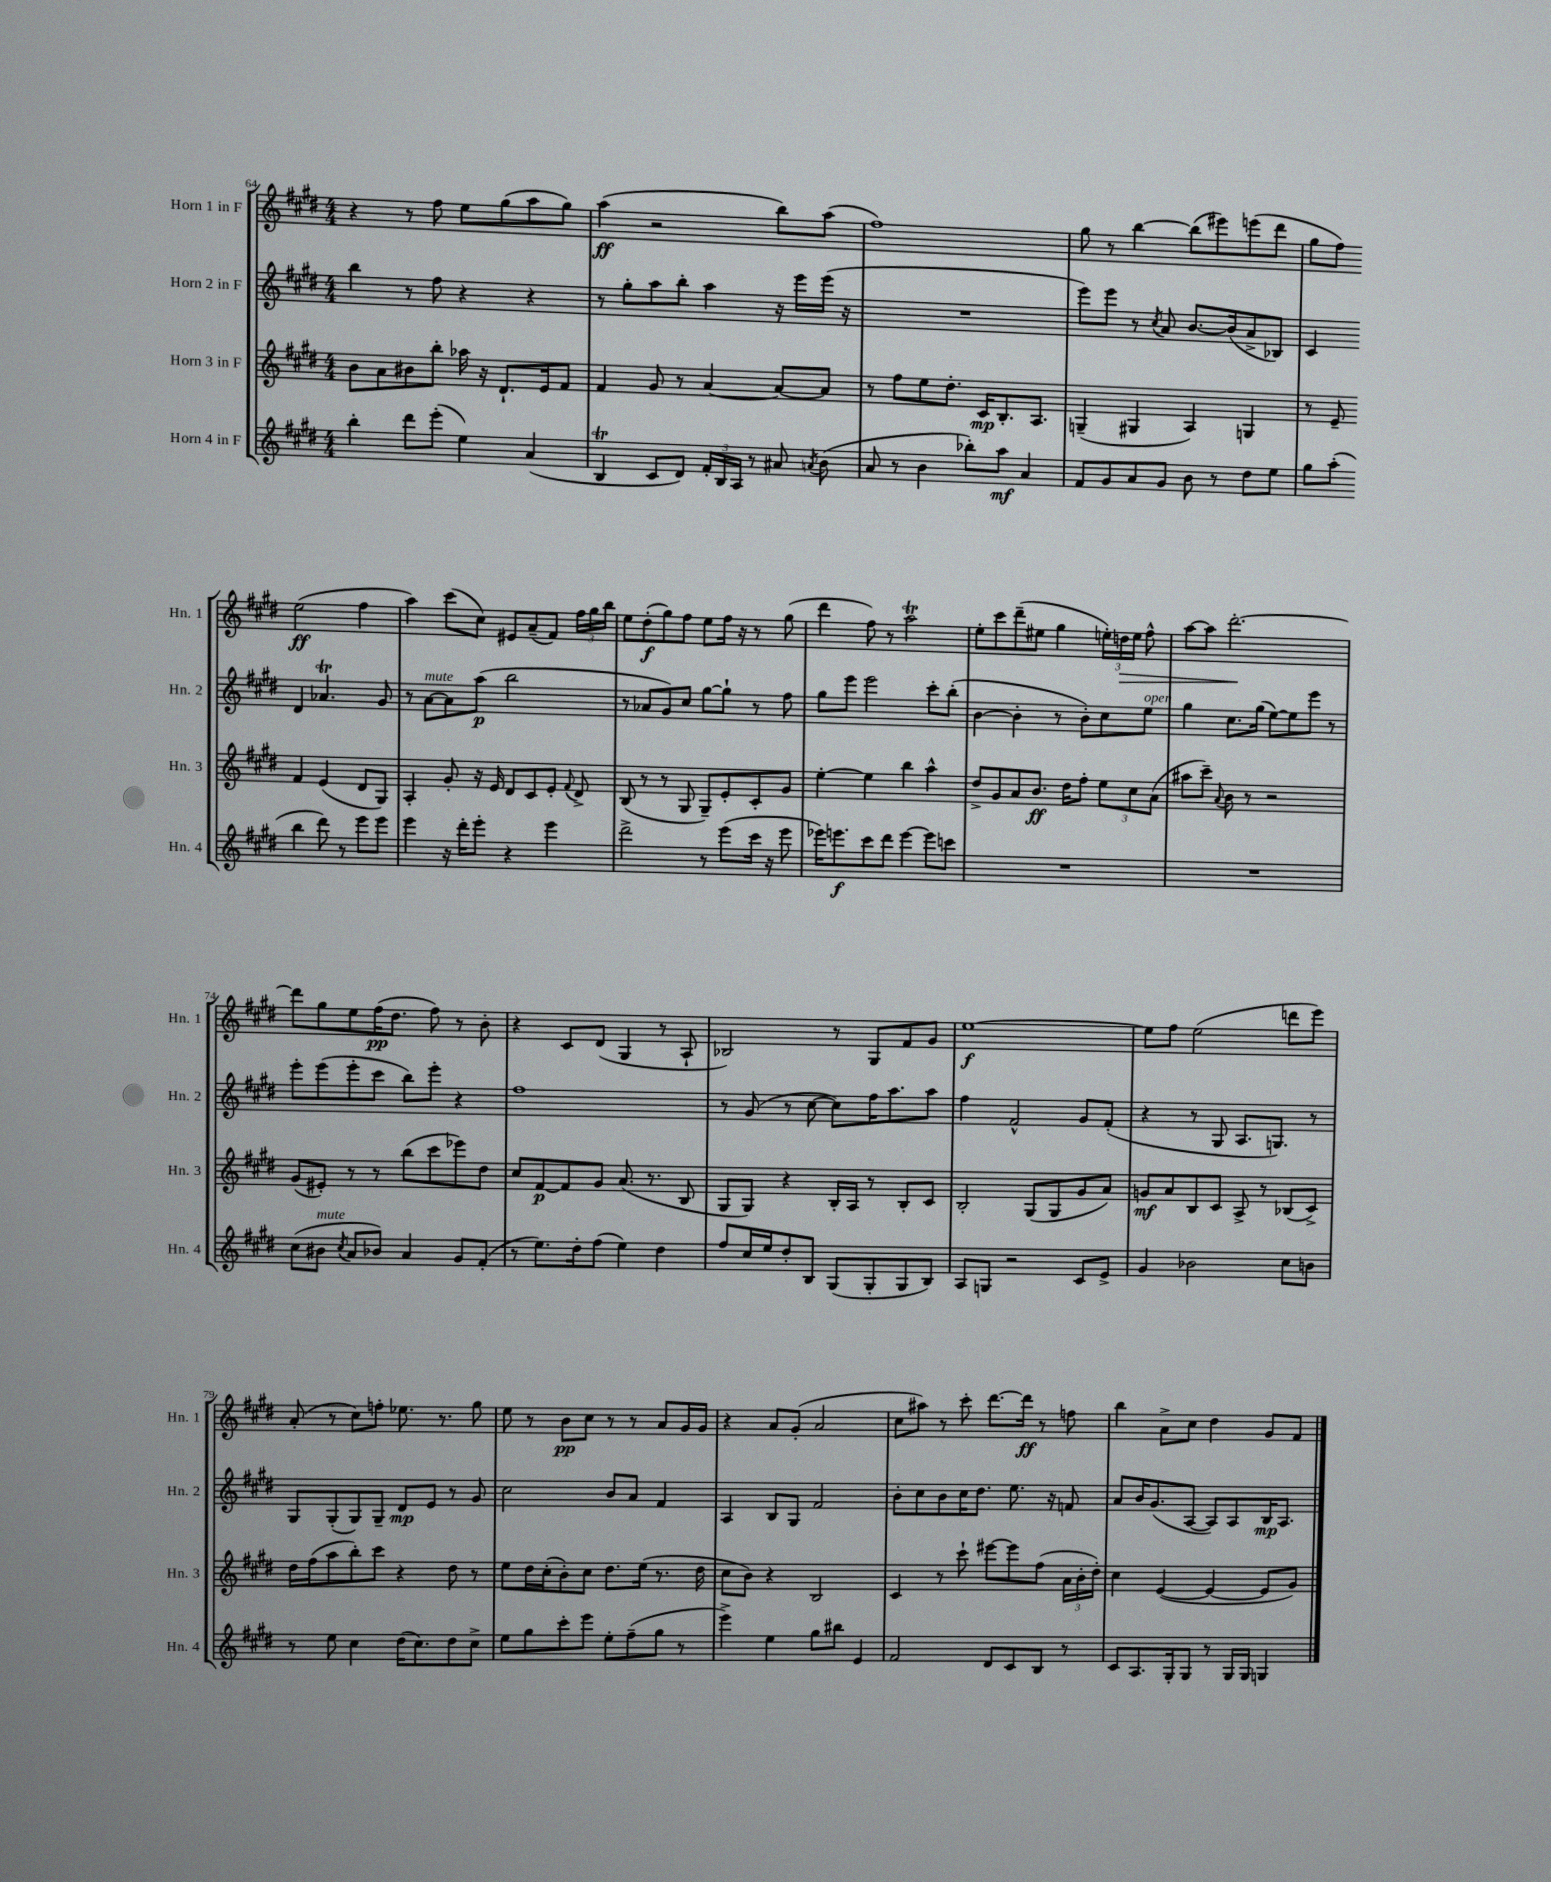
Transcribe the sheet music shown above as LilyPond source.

<<
\new StaffGroup <<
\new Staff = "s0" \with { instrumentName = "Horn 1 in F" shortInstrumentName = "Hn. 1" } {
    \clef treble \key e \major \numericTimeSignature \time 4/4
    \autoBeamOff r4 r8 fis''8 e''8[ gis''8( a''8 gis''8]) |
    a''4\ff( r2 b''8[) a''8]( |
    fis''1) |
    gis''8 r8 b''4~ b''8[( eis'''8) e'''8( dis'''8] |
    gis''8[ fis''8]) e''2\ff( fis''4 |
    a''4) cis'''8[( cis''8]) eis'8[ a'8--( fis'8]) \tuplet 3/2 { fis''16[ gis''16 b''16] } |
    e''8[ dis''8-.\f( gis''8) fis''8] e''8[ fis''16] r16 r8 gis''8( |
    dis'''4 fis''8) r8 a''2\trill |
    e''8[-. cis'''8 dis'''8--( eis''8] gis''4 \tuplet 3/2 { e''16[-.) d''16\> e''16] } fis''8-^ |
    a''8[~ a''8] dis'''2.~-.\! |
    dis'''8[ gis''8 e''8 fis''16\pp( dis''8.] fis''8) r8 b'8-. |
    r4 cis'8[ dis'8]( gis4 r8 a8-! |
    bes2) r8 gis8[ fis'8 gis'8] |
    e''1~\f |
    e''8[ fis''8] e''2( d'''8[ e'''8]) |
    a'8-.( r8 cis''8[) f''8]-. ees''8. r8. gis''8 |
    e''8 r8 b'8[\pp cis''8] r8 r8 a'8[ gis'16 gis'16] |
    r4 a'8[ gis'8]-.( a'2 |
    cis''8[ ais''8]) r8 cis'''8-. dis'''8.[~ dis'''16]\ff r8 f''8 |
    b''4 a'8[-> cis''8] dis''4 gis'8[ fis'8] \bar "|." |
}
\new Staff = "s1" \with { instrumentName = "Horn 2 in F" shortInstrumentName = "Hn. 2" } {
    \clef treble \key e \major \numericTimeSignature \time 4/4
    \autoBeamOff b''4 r8 fis''8 r4 r4 |
    r8 gis''8[-. a''8 b''8]-. a''4 r16 e'''16[ e'''16]( r16 |
    R1 |
    e'''8[) e'''8] r8 \acciaccatura { cis''8 } a'8 b'8.[~ b'16( a'8-> bes8]) |
    cis'4 dis'4 aes'4.\trill gis'8 |
    r8 a'8[~^\markup { \italic "mute" } a'8 a''8]\p( b''2 |
    r8 aes'8[ gis'8) cis''8] gis''8[~ gis''8]-! r8 fis''8 |
    gis''8[ e'''8] e'''2 cis'''8[-. b''8]-.( |
    b'4~ b'4-. r8 b'8[-.) cis''8 e''8]^\markup { \italic "open" } |
    gis''4 cis''8.[ gis''16]( e''8[~) e''8 e'''8] r8 |
    e'''8[-. e'''8( e'''8-. cis'''8] b''8[) e'''8]-. r4 |
    fis''1 |
    r8 gis'8( r8 cis''8~ cis''8[) fis''16 a''8. a''8] |
    fis''4 fis'2-^ gis'8[ fis'8]-.( |
    r4 r8 gis8 a8.[ g8.]) r8 |
    gis8[ gis8-.( gis8) gis8]-- dis'8[\mp e'8] r8 gis'8 |
    cis''2 b'8[ a'8] fis'4 |
    a4 b8[ gis8] fis'2 |
    b'8[-. cis''8 b'8 cis''16 dis''8.] e''8. r16 f'8 |
    a'8[ b'16 gis'8.( a8]~ a8[) a8 b16\mp a8.] \bar "|." |
}
\new Staff = "s2" \with { instrumentName = "Horn 3 in F" shortInstrumentName = "Hn. 3" } {
    \clef treble \key e \major \numericTimeSignature \time 4/4
    \autoBeamOff b'8[ a'8 bis'8 b''8]-. aes''16 r16 dis'8.[-! e'16 fis'8] |
    fis'4 gis'8 r8 a'4~ a'8[~ a'8] |
    r8 fis''8[ e''8 dis''8.]-. cis'16[\mp b8.-. a8.] |
    g4--( gis4 a4) g4 |
    r8 e'8-- fis'4 e'4( dis'8[ gis8]) |
    a4-. gis'8-. r16 e'16 dis'8[ cis'8 e'8]-. \appoggiatura { fis'8 } dis'8-> |
    b8( r8 r8 gis8 gis8[--) e'8-. cis'8-. gis'8] |
    e''4~-. e''4 b''4 a''4-^ |
    dis''8[-> gis'8 a'8 b'8.]\ff dis''16[ fis''8]-. \tuplet 3/2 { e''8[ cis''8 a'8]( } |
    ais''8[ cis'''8]--) \appoggiatura { a'8 } b'8 r8 r2 |
    gis'8[( eis'8]-.) r8 r8 b''8[( cis'''8 ees'''8) dis''8] |
    cis''8[ fis'8~\p fis'8 gis'8] a'8.( r8. b8 |
    gis8[ gis8]) r4 b16[-. a16] r8 b8[-. cis'8] |
    b2-. gis8[( gis8 gis'8 a'8]) |
    g'8[\mf a'8 b8 cis'8] a8-> r8 bes8[( cis'8]->) |
    dis''16[ fis''16( a''8 b''8-.) cis'''8] r4 dis''8 r8 |
    e''8[ dis''16 cis''16-.( b'8-.) cis''8] dis''8.[ e''16]( r8. dis''16 |
    cis''8[ b'8]) r4 b2 |
    cis'4 r8 cis'''8-! eis'''8[~ eis'''8 fis''8]( \tuplet 3/2 { a'16[ b'16-. dis''16]-.) } |
    cis''4 e'4~( e'4~ e'8[ gis'8]) \bar "|." |
}
\new Staff = "s3" \with { instrumentName = "Horn 4 in F" shortInstrumentName = "Hn. 4" } {
    \clef treble \key e \major \numericTimeSignature \time 4/4
    \autoBeamOff b''4-. dis'''8[ e'''8]-.( e''4) a'4( |
    b4\trill cis'8[ dis'8]) \tuplet 3/2 { fis'16[-. b16 a16] } r8 ais'8 \acciaccatura { a'8 } b'8( |
    a'8 r8 b'4 bes''8[-.) a''8]\mf a'4 |
    fis'8[ gis'8 a'8 gis'8] b'8 r8 dis''8[ e''8] |
    gis''8[ a''8]-.( b''4 dis'''8) r8 e'''8[ e'''8] |
    e'''4 r16 dis'''16[-. e'''8]-. r4 e'''4 |
    dis'''2-> r8 e'''8[( cis'''16] r16 e'''8 |
    ees'''16[) e'''8.\f cis'''8 dis'''8] e'''4~ e'''8[ c'''8] |
    R1 |
    R1 |
    cis''8[( bis'8]^\markup { \italic "mute" } \acciaccatura { cis''8 } a'8[ bes'8]) a'4 gis'8[ fis'8]-.( |
    r8 e''8.[) dis''16-. fis''8]( e''4) dis''4 |
    fis''8[ cis''16 e''16 dis''8-. b8] gis8[( gis8-. gis8 b8]) |
    a8[ g8] r2 cis'8[ e'8]-> |
    gis'4 bes'2 cis''8[ b'8] |
    r8 e''8 cis''4 dis''16[( cis''8.) dis''8 cis''8]-> |
    e''8[ gis''8 cis'''8-. e'''8] e''8[-. fis''8--( gis''8] r8 |
    e'''4->) e''4 gis''8[ bis''8] e'4 |
    fis'2 dis'8[ cis'8 b8] r8 |
    cis'8[ a8. gis16-. gis8] r8 gis16[ gis16] g4 \bar "|." |
}
>>
>>
\layout { \context { \Score currentBarNumber = #64 } }
